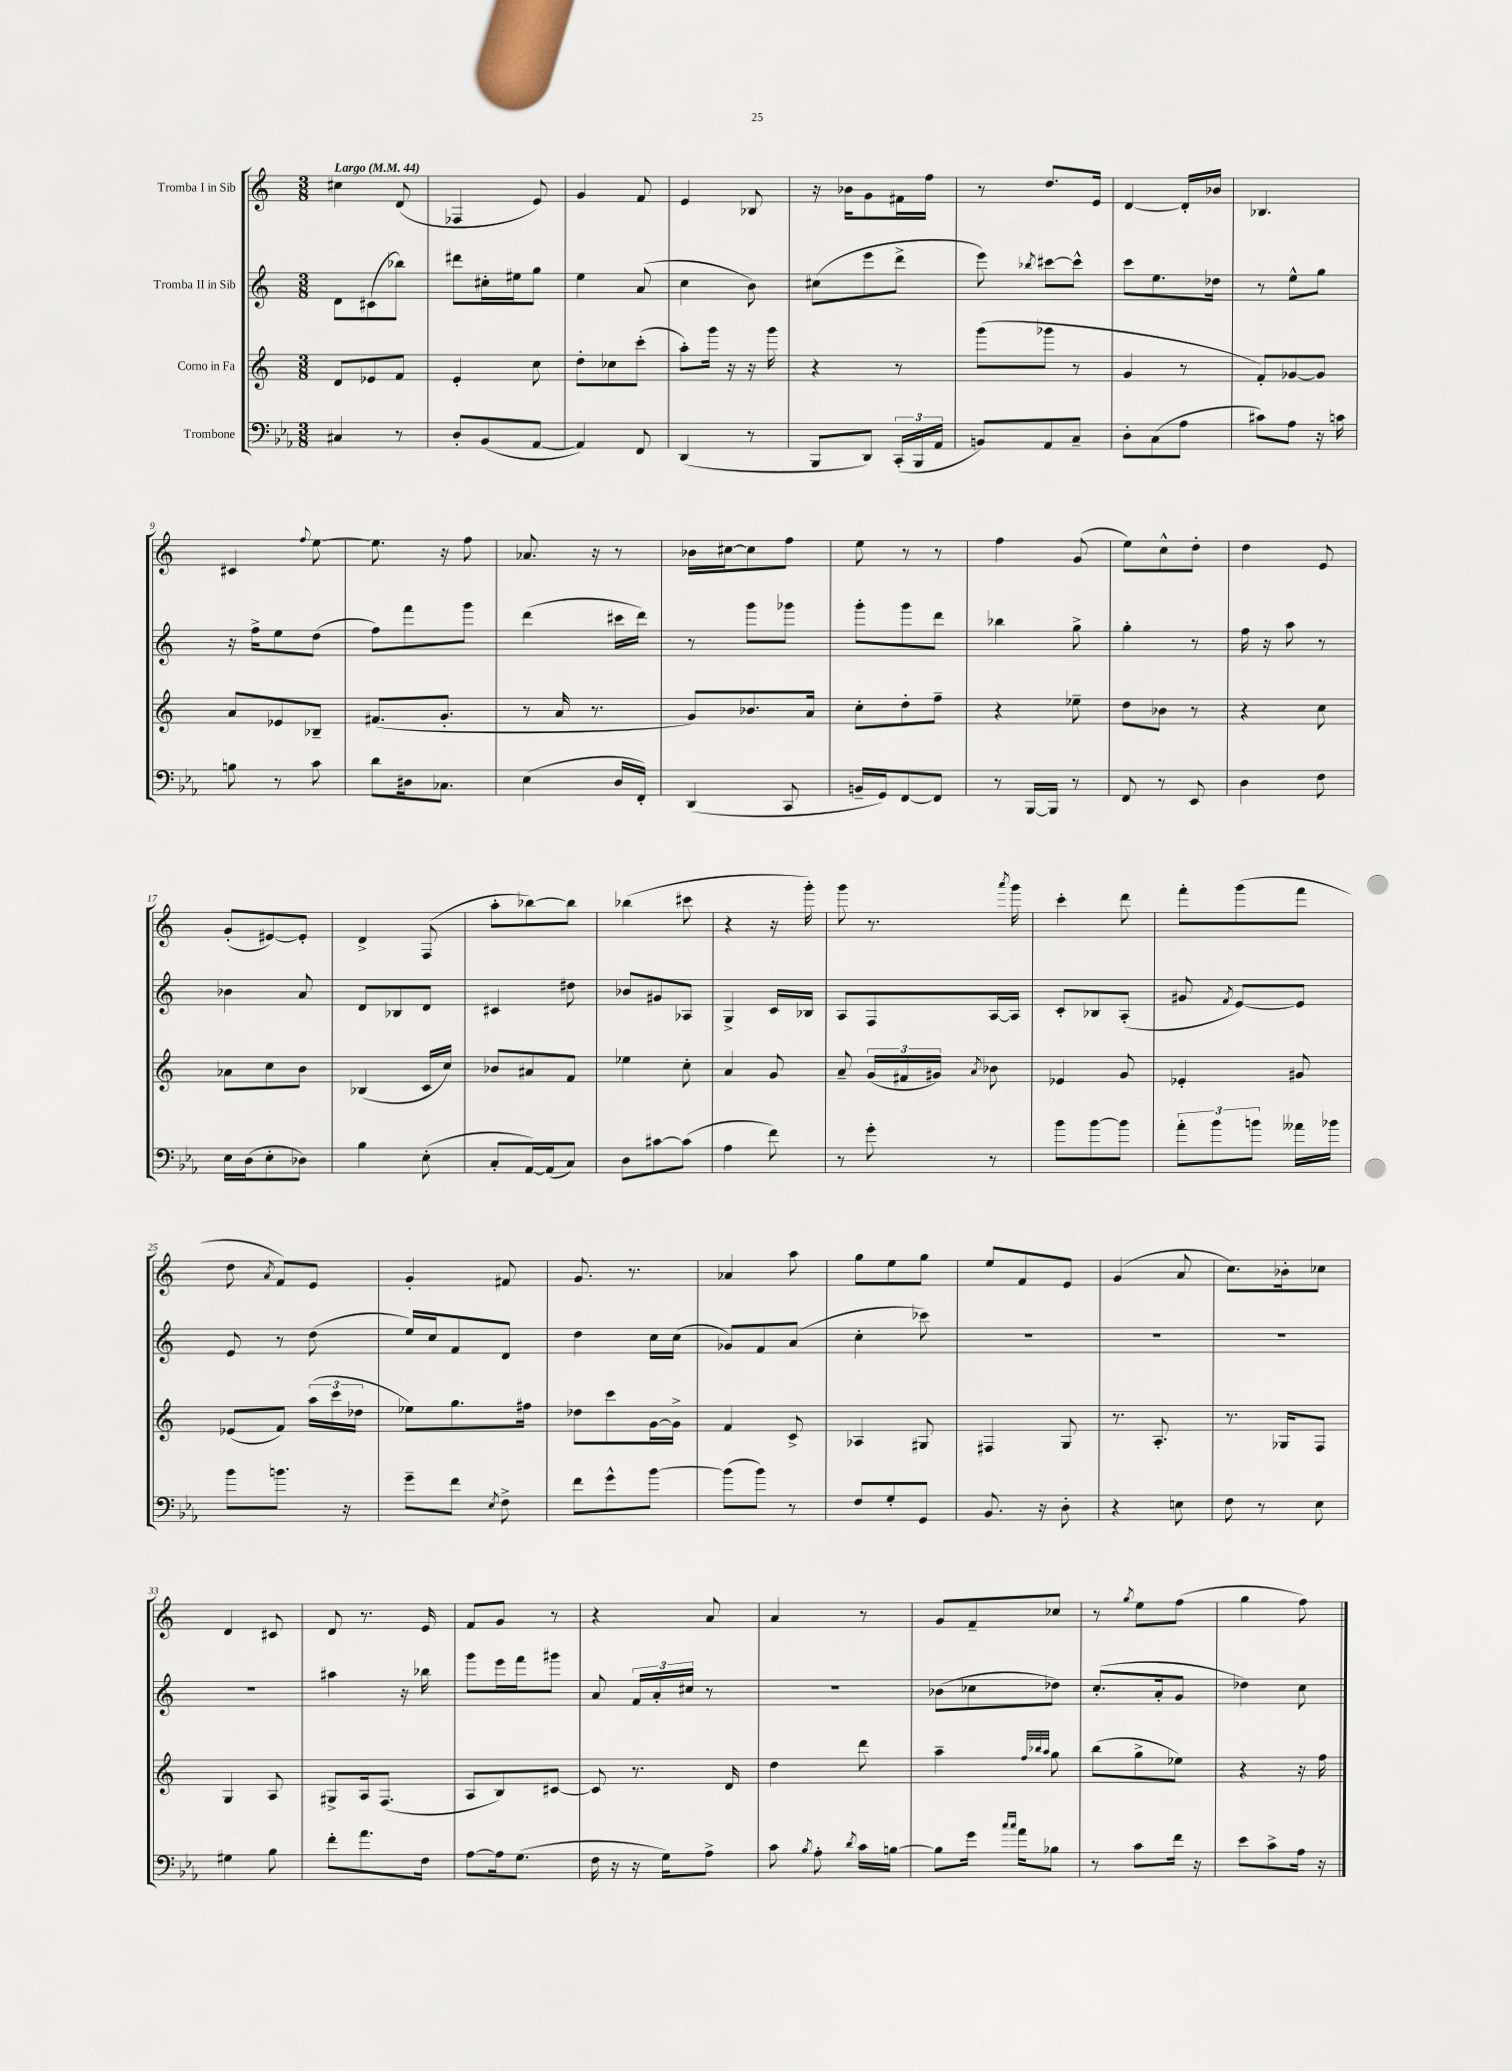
<<
\new StaffGroup <<
\new Staff = "s0" \with { instrumentName = "Tromba I in Sib" } {
    \clef treble \key c \major \numericTimeSignature \time 3/8 \tempo "Largo" 4 = 44
    \autoBeamOff cis''4 d'8( |
    fes4 e'8) |
    g'4 f'8 |
    e'4 bes8 |
    r16 bes'16[ g'8 fis'16 f''16] |
    r8 d''8.[ e'16] |
    d'4~ d'16[-. bes'16] |
    bes4. |
    cis'4 \appoggiatura { f''8 } e''8~ |
    e''8. r16 f''8 |
    aes'8. r16 r8 |
    bes'16[ cis''16~ cis''8 f''8] |
    e''8 r8 r8 |
    f''4 g'8( |
    e''8[) c''8-^ d''8]-. |
    d''4 e'8 |
    g'8[-.( eis'8~) eis'8]-. |
    d'4-> f8( |
    a''8[-. bes''8~) bes''8] |
    bes''4( cis'''8 |
    r4 r16 g'''16-.) |
    g'''8 r8. \acciaccatura { a'''8 } g'''16 |
    c'''4-. d'''8 |
    f'''8[-. g'''8( f'''8] |
    d''8 \acciaccatura { a'8 } f'8[) e'8] |
    g'4-. fis'8 |
    g'8. r8. |
    aes'4 a''8 |
    g''8[ e''8 g''8] |
    e''8[ f'8 e'8] |
    g'4( a'8 |
    c''8.[) bes'16-. ces''8] |
    d'4 cis'8 |
    d'8 r8. e'16 |
    f'8[ g'8] r8 |
    r4 a'8 |
    a'4 r8 |
    g'8[ f'8-- ces''8] |
    r8 \acciaccatura { g''8 } e''8[ f''8]( |
    g''4 f''8) \bar "|." |
}
\new Staff = "s1" \with { instrumentName = "Tromba II in Sib" } {
    \clef treble \key c \major \numericTimeSignature \time 3/8
    \autoBeamOff d'8[ cis'8( bes''8]) |
    dis'''8[ cis''16-. eis''16 g''8] |
    e''4 a'8( |
    c''4 b'8) |
    cis''8[( e'''8 d'''8]-> |
    e'''8) \acciaccatura { bes''8 } cis'''8[~ cis'''8]-^ |
    c'''8[ e''8. des''16] |
    r8 e''8[-^ g''8] |
    r16 f''16[-> e''8 d''8]( |
    f''8[) f'''8 g'''8] |
    d'''4( cis'''16[ d'''16]) |
    r8 g'''8[ ges'''8] |
    g'''8[-. g'''8 d'''8] |
    bes''4 g''8-> |
    g''4-. r8 |
    f''16 r16 a''8 r8 |
    bes'4 a'8 |
    d'8[ bes8 d'8] |
    cis'4 dis''8 |
    bes'8[ gis'8 aes8] |
    g4-> c'16[ bes16] |
    a8[ f8 a16~ a16] |
    c'8[-. bes8 a8]-.( |
    gis'8 \acciaccatura { f'8 } e'8[~) e'8] |
    e'8 r8 d''8( |
    e''16[) c''16 f'8 d'8] |
    d''4 c''16[ c''16]( |
    ges'8[) f'8 a'8]( |
    c''4-. ces'''8) |
    R4. |
    R4. |
    R4. |
    R4. |
    ais''4 r16 bes''16 |
    g'''8[ e'''16 f'''16 gis'''8] |
    a'8 \tuplet 3/2 { f'16[ a'16-. cis''16] } r8 |
    R4. |
    bes'8[( ces''8 des''8]) |
    c''8.[-.( a'16-. g'8] |
    des''4) c''8 \bar "|." |
}
\new Staff = "s2" \with { instrumentName = "Corno in Fa" } {
    \clef treble \key c \major \numericTimeSignature \time 3/8
    \autoBeamOff d'8[ ees'8 f'8] |
    e'4-. c''8 |
    d''8[-. ces''8 c'''8]-.( |
    a''8[-.) g'''16] r16 r16 g'''16 |
    r4 r8 |
    g'''8[( ges'''8] r8 |
    g'4 r8 |
    f'8[-.) ges'8~ ges'8] |
    a'8[ ees'8 bes8]-- |
    fis'8.[( g'8.]-. |
    r8 a'16 r8. |
    g'8[) bes'8. a'16] |
    c''8[-. d''8-. f''8]-- |
    r4 ees''8-- |
    d''8[ bes'8] r8 |
    r4 c''8 |
    aes'8[ c''8 b'8] |
    bes4( c'16[ c''16]) |
    bes'8[ ais'8 f'8] |
    ees''4 c''8-. |
    a'4 g'8 |
    a'8-- \tuplet 3/2 { g'16[( fis'16 gis'16]) } \acciaccatura { a'8 } bes'8 |
    ees'4 g'8 |
    ees'4-. gis'8 |
    ees'8[( f'8]) \tuplet 3/2 { a''16[( c'''16 des''16] } |
    ees''8[) g''8. fis''16] |
    des''8[ c'''8 g'16~ g'16]-> |
    f'4 c'8-> |
    aes4 gis8 |
    fis4 g8 |
    r8. a8.-. |
    r8. ges16[ f8] |
    g4 a8 |
    gis8[-> a16 f8.]( |
    a8[ b8) cis'8]~ |
    cis'8 r8. d'16 |
    d''4 d'''8 |
    a''4-- \grace { f''32[ bes''32 a''32] } g''8 |
    b''8[( g''8-> ees''8]) |
    r4 r16 f''16 \bar "|." |
}
\new Staff = "s3" \with { instrumentName = "Trombone" } {
    \clef bass \key ees \major \numericTimeSignature \time 3/8
    \autoBeamOff cis4 r8 |
    d8[-. bes,8( aes,8]~ |
    aes,4) f,8 |
    d,4( r8 |
    bes,,8[ d,8]) \tuplet 3/2 { c,16[-.( bes,,16 aes,16] } |
    b,8[) aes,8 c8]-- |
    d8[-. c8( aes8] |
    cis'8[) aes8] r16 c'16 |
    b8 r8 c'8 |
    d'8[ dis16 ces8.] |
    ees4( d16[ f,16]-.) |
    d,4( c,8 |
    b,16[-- g,16) f,8~ f,8] |
    r8 bes,,16[~ bes,,16] r8 |
    f,8 r8 ees,8 |
    d4 f8 |
    ees16[ d16( ees8-. des8]) |
    bes4 ees8-.( |
    c8[-. aes,16~) aes,16( c8]) |
    d8[ cis'8~ cis'8]( |
    aes4 f'8) |
    r8 g'8-. r8 |
    bes'8[ bes'8~ bes'8] |
    \tuplet 3/2 { aes'8[-. bes'8 b'8] } aeses'16[ bes'16] |
    bes'8[ b'8.] r16 |
    g'8[-- f'8] \acciaccatura { ees8 } f8-> |
    f'8[ g'8-^ bes'8]~ |
    bes'8[( bes'8]) r8 |
    f8[ g8-. g,8] |
    bes,8. r16 d8-. |
    r4 e8 |
    f8 r8 ees8 |
    gis4 bes8 |
    f'8[-. aes'8. f16] |
    aes8[~ aes16 g8.]( |
    f16 r16 r16 g16[) aes8]-> |
    c'8 \acciaccatura { bes8 } aes8-. \acciaccatura { d'8 } c'16[ b16]~ |
    b8[ g'16] \grace { c''16[ c''16] } aes'16[ bes8] |
    r8 c'8[ f'16] r16 |
    ees'8[ c'8-> aes16] r16 \bar "|." |
}
>>
>>
